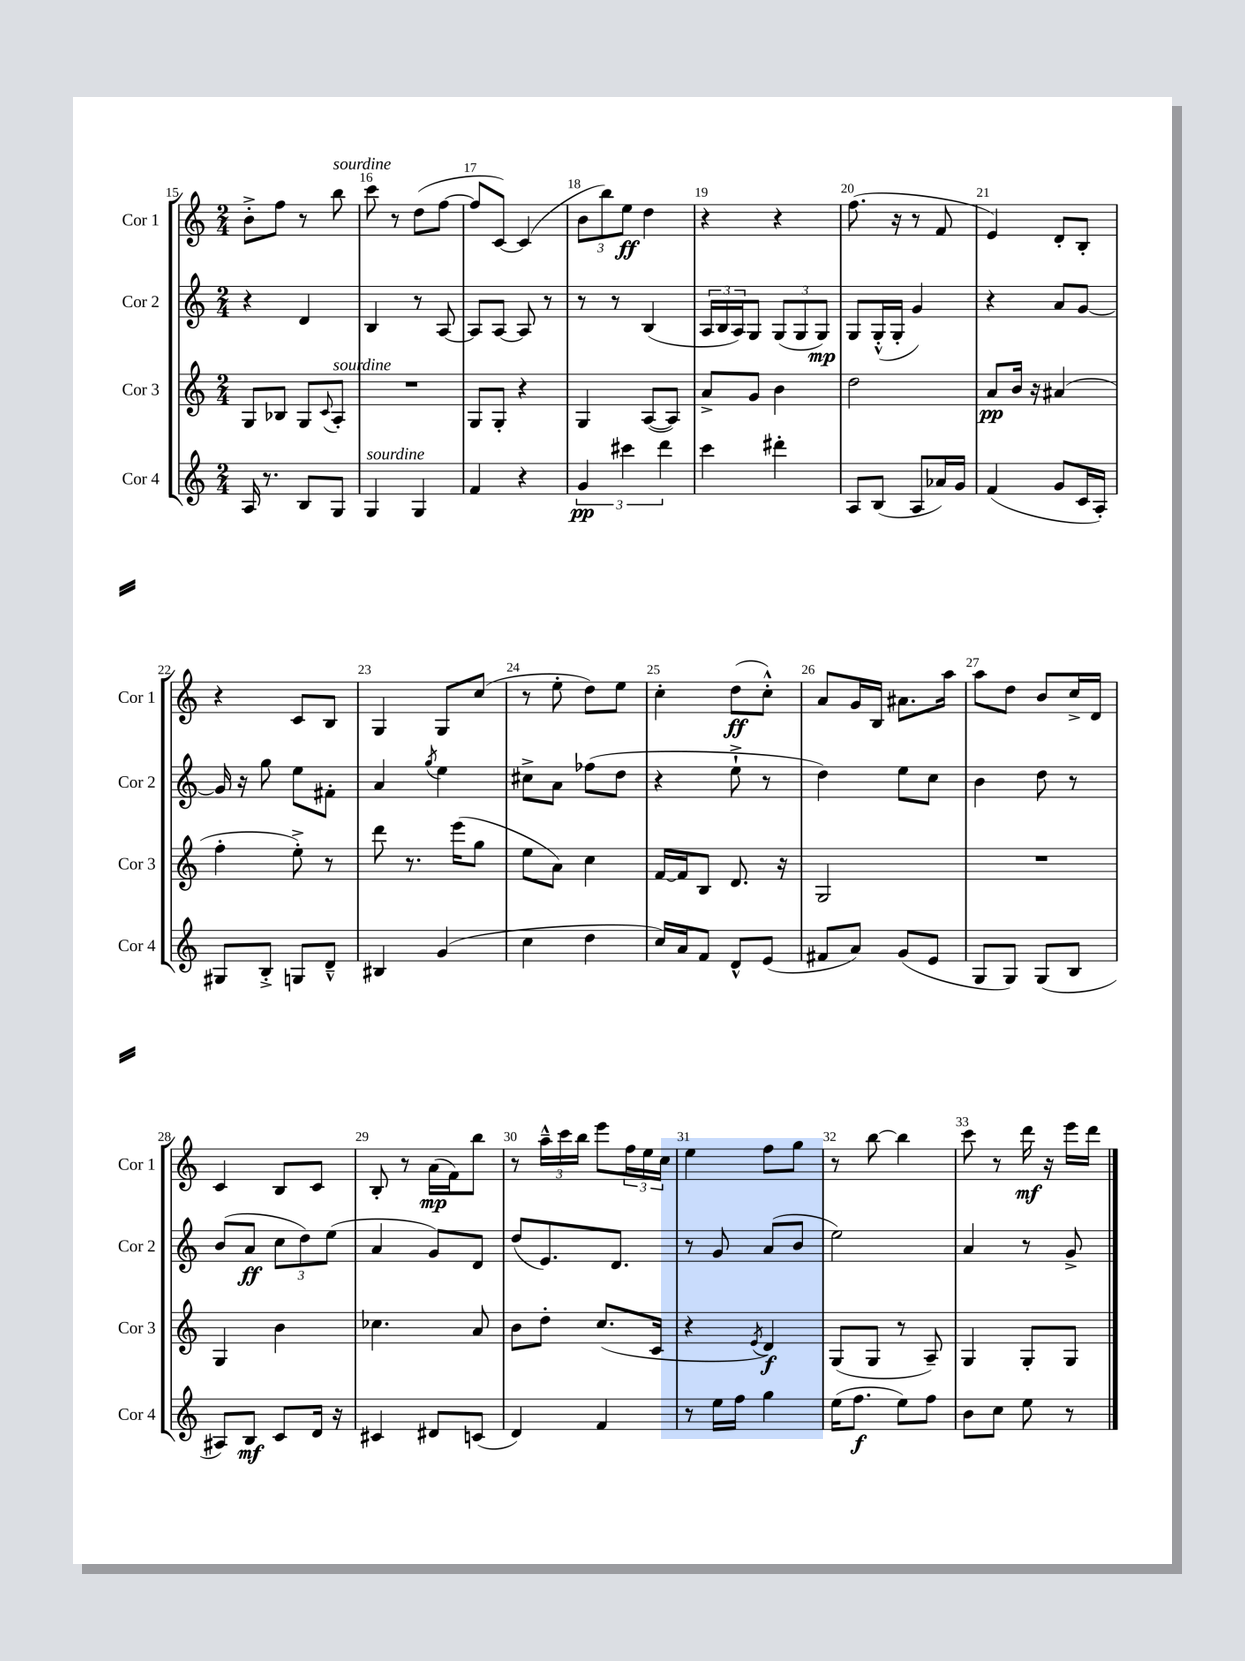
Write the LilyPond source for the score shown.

<<
\new StaffGroup <<
\new Staff = "s0" \with { instrumentName = "Cor 1" shortInstrumentName = "Cor 1" } {
    \clef treble \key c \major \numericTimeSignature \time 2/4
    b'8-.-> f''8 r8 b''8^\markup { \italic "sourdine" } |
    c'''8 r8 d''8( f''8~ |
    f''8 c'8~) c'4( |
    \tuplet 3/2 { b'8 b''8) e''8\ff } d''4 |
    r4 r4 |
    f''8.( r16 r8 f'8 |
    e'4) d'8-. b8-. |
    r4 c'8 b8 |
    g4 g8 c''8( |
    r8 e''8-. d''8) e''8 |
    c''4-. d''8\ff( c''8-.-^) |
    a'8 g'16 b16 ais'8. a''16 |
    a''8 d''8 b'8 c''16-> d'16 |
    c'4 b8 c'8 |
    b8-. r8 a'16\mp( f'16) b''8 |
    r8 \tuplet 3/2 { a''16---^ c'''16 b''16 } e'''8 \tuplet 3/2 { f''16 e''16 c''16 } |
    e''4 f''8 g''8 |
    r8 b''8~ b''4 |
    c'''8 r8 d'''16\mf r16 e'''16 d'''16 \bar "|." |
}
\new Staff = "s1" \with { instrumentName = "Cor 2" shortInstrumentName = "Cor 2" } {
    \clef treble \key c \major \numericTimeSignature \time 2/4
    r4 d'4 |
    b4 r8 a8~ |
    a8 a8~ a8 r8 |
    r8 r8 b4( |
    \tuplet 3/2 { a16 b16 a16) } g8 \tuplet 3/2 { g8( g8 g8\mp) } |
    g8 g16-.-^( g16-. g'4) |
    r4 a'8 g'8~ |
    g'16 r16 g''8 e''8 fis'8-. |
    a'4 \acciaccatura { g''8 } e''4 |
    cis''8-> a'8 fes''8( d''8 |
    r4 e''8-!-> r8 |
    d''4) e''8 c''8 |
    b'4 d''8 r8 |
    b'8( a'8\ff \tuplet 3/2 { c''8 d''8) e''8( } |
    a'4 g'8) d'8 |
    d''8( e'8.) d'8. |
    r8 g'8 a'8( b'8 |
    e''2) |
    a'4 r8 g'8-> \bar "|." |
}
\new Staff = "s2" \with { instrumentName = "Cor 3" shortInstrumentName = "Cor 3" } {
    \clef treble \key c \major \numericTimeSignature \time 2/4
    g8 bes8 g8 \appoggiatura { c'8 } a8-.^\markup { \italic "sourdine" } |
    R2 |
    g8 g8-. r4 |
    g4 a8~( a8) |
    a'8-> g'8 b'4 |
    d''2 |
    a'8\pp b'16 r16 ais'4( |
    f''4-. e''8-.->) r8 |
    d'''8 r8. e'''16( g''8 |
    e''8 a'8) c''4 |
    f'16~ f'16 b8 d'8. r16 |
    g2 |
    R2 |
    g4 b'4 |
    ces''4. a'8 |
    b'8 d''8-. c''8.( c'16 |
    r4 \acciaccatura { e'8 } d'4\f) |
    g8( g8 r8 a8--) |
    g4 g8-. g8 \bar "|." |
}
\new Staff = "s3" \with { instrumentName = "Cor 4" shortInstrumentName = "Cor 4" } {
    \clef treble \key c \major \numericTimeSignature \time 2/4
    a16 r8. b8 g8 |
    g4^\markup { \italic "sourdine" } g4 |
    f'4 r4 |
    \tuplet 3/2 { g'4\pp cis'''4 d'''4 } |
    c'''4 dis'''4-. |
    a8 b8( a8 aes'16) g'16 |
    f'4( g'8 c'16 a16-.) |
    gis8 b8-.-> g8 d'8---^ |
    bis4 g'4( |
    c''4 d''4 |
    c''16) a'16 f'8 d'8-^ e'8( |
    fis'8 a'8) g'8( e'8 |
    g8 g8) g8( b8 |
    ais8) b8\mf c'8 d'16 r16 |
    cis'4 dis'8 c'8( |
    d'4) f'4 |
    r8 e''16 f''16 g''4 |
    e''16( f''8.\f e''8) f''8 |
    b'8 c''8 e''8 r8 \bar "|." |
}
>>
>>
\layout { \context { \Score currentBarNumber = #15 \override BarNumber.break-visibility = ##(#f #t #t) barNumberVisibility = #all-bar-numbers-visible } }
